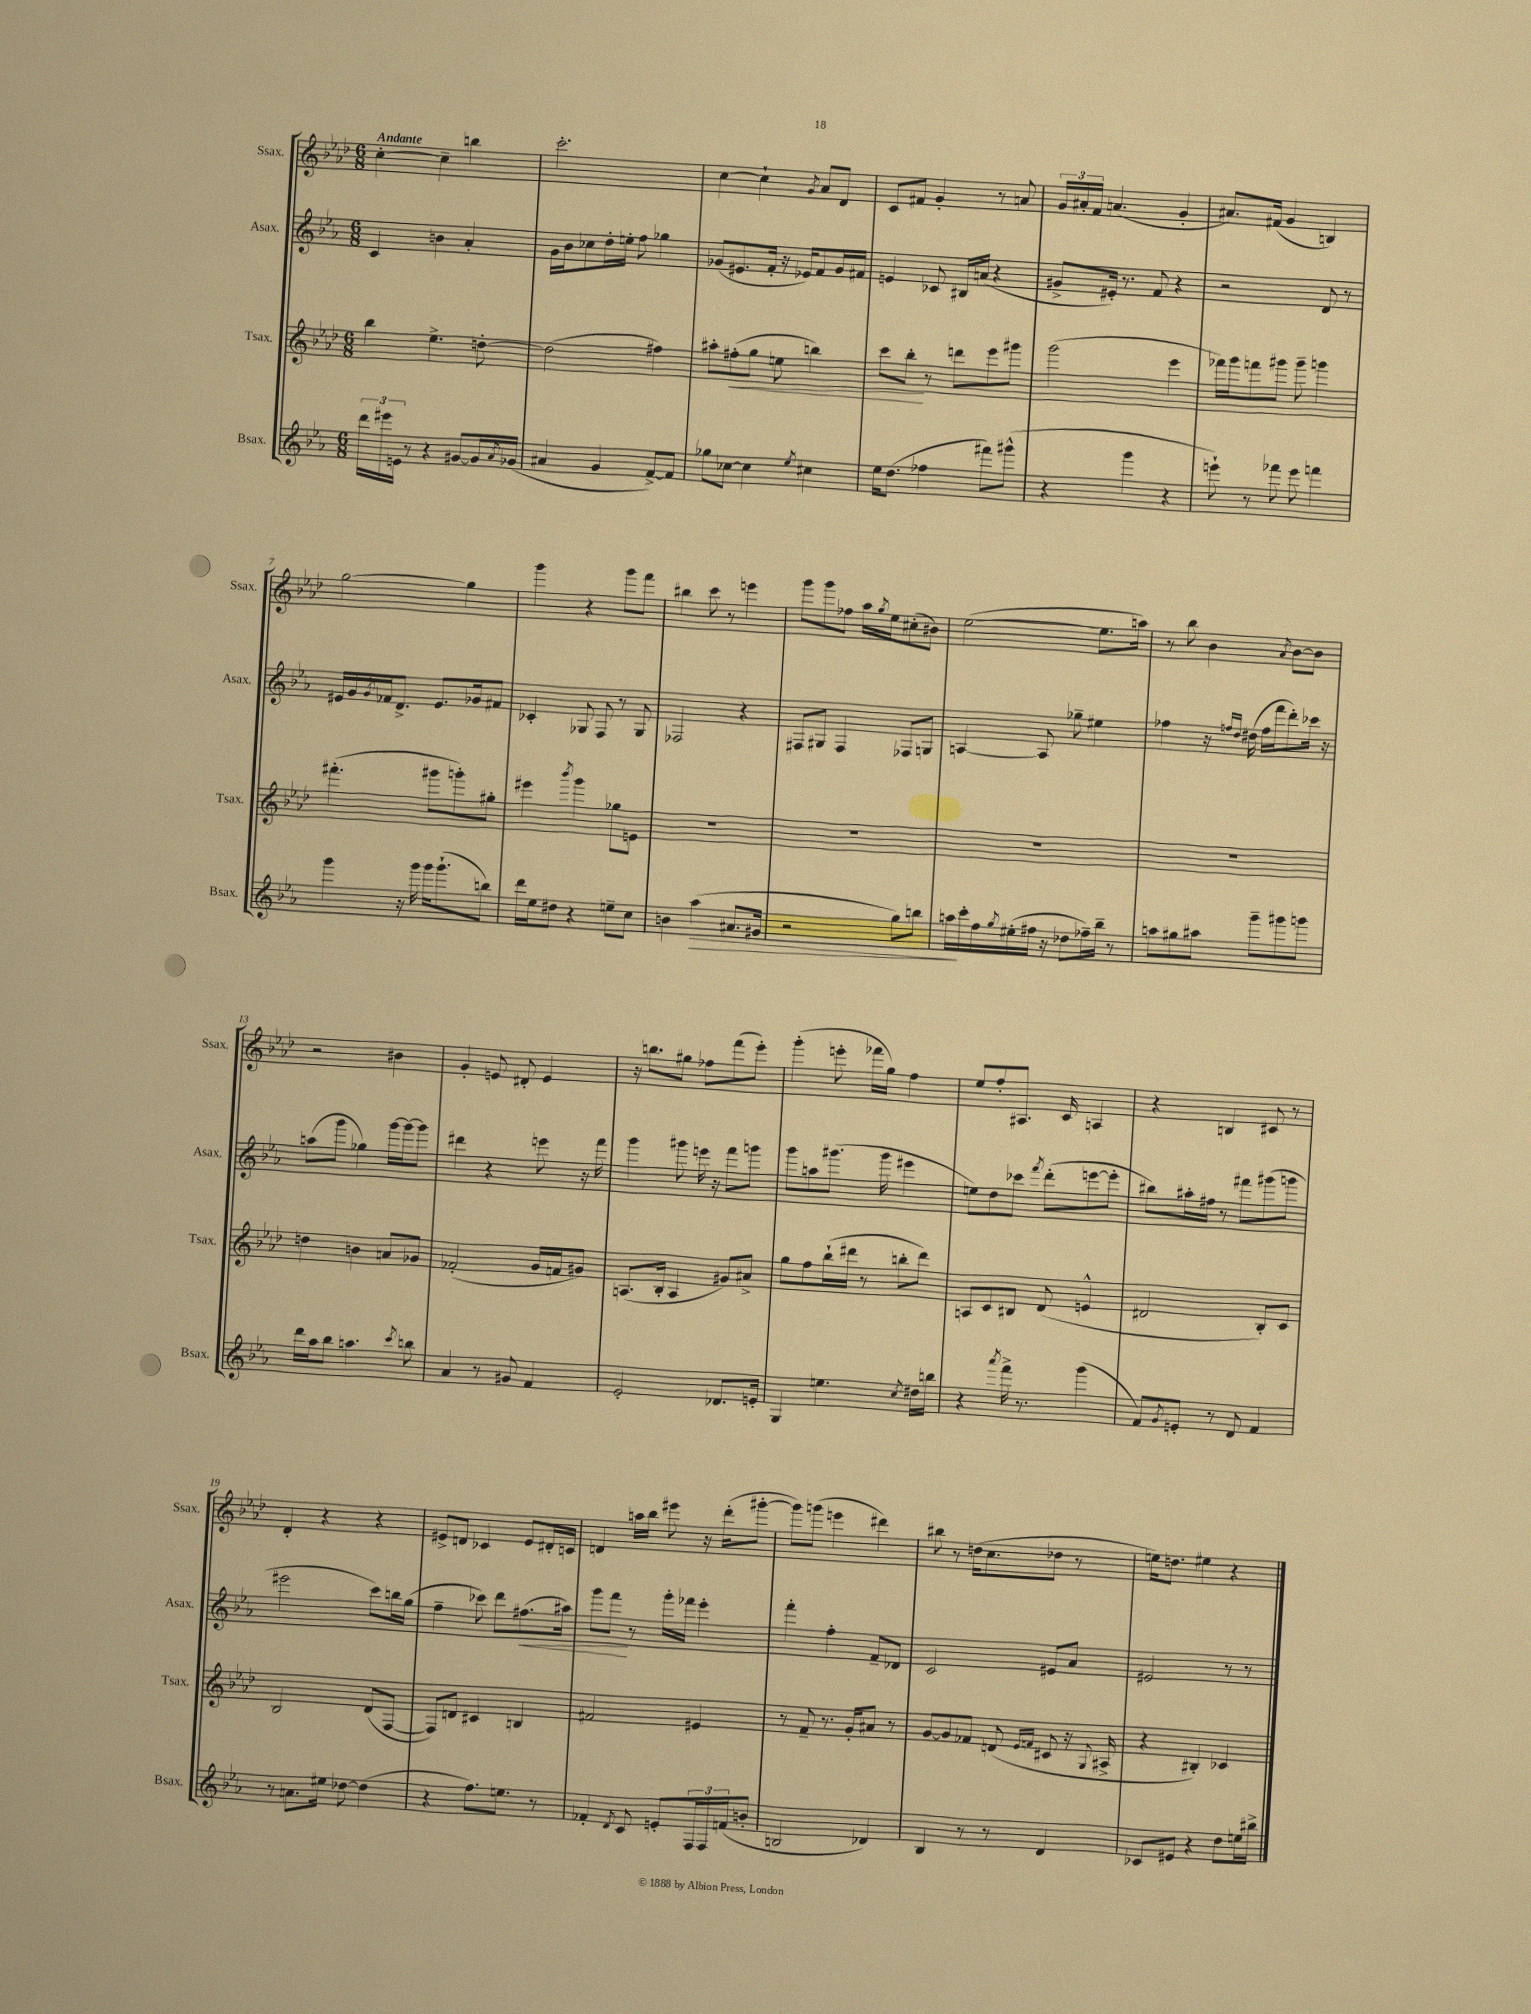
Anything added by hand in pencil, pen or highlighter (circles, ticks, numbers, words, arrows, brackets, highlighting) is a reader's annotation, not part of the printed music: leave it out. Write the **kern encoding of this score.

**kern	**dynam	**kern	**dynam	**kern	**dynam	**kern
*part4	*part4	*part3	*part3	*part2	*part2	*part1
*staff4	*staff4	*staff3	*staff3	*staff2	*staff2	*staff1
*I"Bsax.	*	*I"Tsax.	*	*I"Asax.	*	*I"Ssax.
*I'Bsax.	*	*I'Tsax.	*	*I'Asax.	*	*I'Ssax.
*clefG2	*	*clefG2	*	*clefG2	*	*clefG2
*k[b-e-a-]	*	*k[b-e-a-d-]	*	*k[b-e-a-]	*	*k[b-e-a-d-]
*M6/8	*	*M6/8	*	*M6/8	*	*M6/8
=1	=1	=1	=1	=1	=1	=1
!	!	!	!	!	!	!LO:TX:a:B:t=Andante
24ddd\LL	.	4bb-\	.	4c/	.	[4cc'\
24eee#X\	.	.	.	.	.	.
24en\JJ	.	.	.	.	.	.
8r	.	.	.	.	.	.
4r	.	4.ee-^\	.	4bn\	.	4cc~\]
[8g#X/L	.	.	.	4a-'/	.	4bbn\
16g#/L]	.	[8ddn'\	.	.	.	.
8qa-/	.	.	.	.	.	.
(16g-X/JJ	.	.	.	.	.	.
=2	=2	=2	=2	=2	=2	=2
4a#X/	.	(2dd\]	.	16g\LL	.	2.ccc'\
.	.	.	.	16b-\J	.	.
.	.	.	.	8cc-X\	.	.
4g/	.	.	.	16dd'\L	.	.
.	.	.	.	16een'\JJ	.	.
.	.	.	.	8ff\	.	.
[8f^/L)	.	4ff#X\)	.	4gg-X\	.	.
8f/J]	.	.	.	.	.	.
=3	=3	=3	=3	=3	=3	=3
8gg-X\L	.	8aa#X'\L	.	(8g-X/L	.	[4cc\
!	!	!	!LO:HP:b	!	!	!
[8cc-X\J	.	(8ff#X'\	<	8.e#X/	.	.
4cc-\]	.	8gg\J	.	.	.	4cc`\]
.	.	.	.	16f'/Jk	.	.
.	.	8een\	.	16r	.	.
.	.	.	.	16e-X/KL)	.	.
8qee-/	.	.	.	.	.	8qg/
4cc#X\	.	4bbn\)	.	8f/	.	8a-/L
.	.	.	.	16g-/L	.	8d-/J
.	.	.	.	16f#X/JJ	.	.
=4	=4	=4	=4	=4	=4	=4
16ee-\KL	.	8ccc\L	.	4en/	.	8c/L
(8.dd\J	.	.	.	.	.	.
.	.	8bb-'\J	.	.	.	8f#X/J
4ff-X\	.	8r	[	8c-X/	.	4g'/
.	.	8dddn\L	.	16B#X/LL	.	.
.	.	.	.	(16an/JJ	.	.
8fff#X\L)	.	8eee-\	.	4r	.	8r
(8ggg#X^^\J	.	8ggg#X\J	.	.	.	8an/
=5	=5	=5	=5	=5	=5	=5
4r	.	(2ggg\	.	8g#X^/L	.	24g/LL
.	.	.	.	.	.	24a#X'/
.	.	.	.	.	.	24f/JJ
.	.	.	.	16e#X'/Jk)	.	(4.an/
.	.	.	.	8.r	.	.
4ggg\	.	.	.	.	.	.
.	.	.	.	8f/	.	.
4r	.	4eee-\	.	4r	.	4g'/
=6	=6	=6	=6	=6	=6	=6
8eeen`\)	.	16fff-X\LL)	.	2r	.	8.a#X/L)
.	.	16ggg\J	.	.	.	.
8r	.	8fffn\	.	.	.	.
.	.	.	.	.	.	(16f#X/Jk
8fff-X\	.	8ggg#X\J	.	.	.	4g/
8eee\	.	8ggg#~\	.	.	.	.
4fffn\	.	4gggn\	.	8d/	.	4Bn/)
.	.	.	.	8r	.	.
!!LO:LB:g=z
=7	=7	=7	=7	=7	=7	=7
4ggg\	.	(4.fff#X'\	.	16e#X/LL	.	[2gg\
.	.	.	.	16g/	.	.
.	.	.	.	8qg/	.	.
.	.	.	.	16f-X/J	.	.
.	.	.	.	8.d^/J	.	.
16r	.	.	.	.	.	.
16ggg\	.	.	.	.	.	.
16ggg\KL	.	8ggg#X\L	.	8.e#/L	.	.
(8.ggg`\	.	.	.	.	.	.
.	.	8gggn'\)	.	.	.	4gg\]
.	.	.	.	16g-X/k	.	.
8bbn\J)	.	8gg#X'\J	.	8f#X/J	.	.
=8	=8	=8	=8	=8	=8	=8
16ddd\LL	.	4eee#X\	.	4c-X'/	.	4ggg\
16ee-\J	.	.	.	.	.	.
8dd#X\J	.	.	.	.	.	.
.	.	8qbbb-/	.	.	.	.
4r	.	4ggg\	.	8G-X/	.	4r
.	.	.	.	8F/	.	.
8een~\L	.	8gg-X\L	.	8r	.	8ggg\L
8cc\J	.	8en\J	.	8G-/	.	8fff\J
=9	=9	=9	=9	=9	=9	=9
4bn\	.	2.r	.	2F-X/	.	4bb#X\
!	!LO:HP:b	!	!	!	!	!
(4aa-\	>	.	.	.	.	8ccc\
.	.	.	.	.	.	8r
8.a#X/L	.	.	.	4r	.	4eeen\
16g#X/Jk	.	.	.	.	.	.
=10	=10	=10	=10	=10	=10	=10
2r	.	2.r	.	8F#X/L	.	8ggg\L
.	.	.	.	8G#X/J	.	8ggg\
.	.	.	.	4F#/	.	8ff-X\J
.	.	.	.	.	.	16aa-\LL
.	.	.	.	.	.	8qgg/
.	.	.	.	.	.	16ee-\J
8gg\L)	.	.	.	8F-X/L	.	(8cc#X'\
8bbn\J	.	.	.	8Gn/J	.	8b#X\J)
=11	=11	=11	=11	=11	=11	=11
16aan\LL	.	2.r	.	[4An/	.	([2ee-\
16ccc'\	]	.	.	.	.	.
16ff\	.	.	.	.	.	.
8qgg/	.	.	.	.	.	.
(16ee#X'\	.	.	.	.	.	.
16ff#X\JJ	.	.	.	8A/]	.	.
16r	.	.	.	.	.	.
8dd-X\L	.	.	.	8gg-X~\	.	.
16ff-X~\L)	.	.	.	4ee#X\	.	8.ee-\L]
16bb-~\JJ	.	.	.	.	.	.
8r	.	.	.	.	.	.
.	.	.	.	.	.	16aan\Jk)
=12	=12	=12	=12	=12	=12	=12
8aan\L	.	2.r	.	4ff-X\	.	8r
8gg#X\	.	.	.	.	.	8bb-\
8aa#X\J	.	.	.	16r	.	4b-\
.	.	.	.	16qqffn/LL	.	.
.	.	.	.	16qqdd/JJ	.	.
.	.	.	.	(16dd#X\	.	.
8ggg~\L	.	.	.	16ff\LL	.	.
.	.	.	.	16fff\J	.	.
.	.	.	.	.	.	8qa-/
8ggg#X\	.	.	.	8ddd'\)	.	[8b-\L
8gggn\J	.	.	.	16ccc-X\Jk	.	8b-\J]
.	.	.	.	16r	.	.
!!LO:LB:g=z
=13	=13	=13	=13	=13	=13	=13
16ddd\LL	.	4ddn\	.	(8aan\L	.	2r
16aa-\J	.	.	.	.	.	.
8bb-\J	.	.	.	8ggg\J	.	.
4.aan\	.	4bn\	.	4gg-X\)	.	.
.	.	8an/L	.	[16ggg\LL	.	4b#X\
.	.	.	.	16ggg\J_	.	.
8qccc/	.	.	.	.	.	.
8bbn\	.	8g-X/J	.	8ggg\J]	.	.
=14	=14	=14	=14	=14	=14	=14
4a-/	.	(2f-X'/	.	4ddd#X\	.	4g'/
8r	.	.	.	4r	.	8en/
8g#X/	.	.	.	.	.	8d#X'/
4f/	.	16g/LL	.	8eeen\	.	4e/
.	.	16fn/J	.	.	.	.
.	.	8g#X/J)	.	16r	.	.
.	.	.	.	16fff\	.	.
=15	=15	=15	=15	=15	=15	=15
2e-'/	.	(8.An/L	.	4ggg\	.	16r
.	.	.	.	.	.	8.bbn\L
.	.	16B-'/Jk	.	.	.	.
.	.	4A/	.	8ggg#X\	.	8gg#X\J
.	.	.	.	16eeen\	.	8ff-X\L
.	.	.	.	16r	.	.
8.d-X/L	.	8g#X/L)	.	8fff\L	.	(8fff\
.	.	8a#X^/J	.	8gggn\J	.	8eee-'\J)
16en'/Jk	.	.	.	.	.	.
=16	=16	=16	=16	=16	=16	=16
4G/	.	8gg\L	.	8ggg\L	.	(4ggg'\
.	.	8ff\	.	8aan\	.	.
4.een\	.	(16bb-`\L	.	(8.ggg#X\J	.	8eeen'\
.	.	16ddd#X\JJ	.	.	.	.
.	.	8r	.	.	.	16fff-X\LL
.	.	.	.	16ggg#\	.	16gg\JJ)
.	.	8bbn'\L	.	4eee#X\	.	4ff\
8qcc/	.	.	.	.	.	.
16dd#X\LL	.	8ddd#\J)	.	.	.	.
16bbn\JJ	.	.	.	.	.	.
=17	=17	=17	=17	=17	=17	=17
4r	.	8An/L	.	8een\L)	.	8ee-/L
.	.	8c/	.	8dd\	.	8ff'/
8qaaa-/	.	.	.	.	.	.
16fff^\	.	8B#X/J	.	8ccc-X\J	.	8.A#X/J
8.r	.	.	.	.	.	.
.	.	.	.	8qfff/	.	.
.	.	(8d-/	.	(8ddd'\L	.	.
.	.	.	.	.	.	16c/
(4ggg\	.	4en^^/	.	[8eeen\	.	4An/
.	.	.	.	8eee'\J]	.	.
=18	=18	=18	=18	=18	=18	=18
8f/L)	.	2d#X/	.	8bb#X\L)	.	4r
8qg/	.	.	.	.	.	.
8en'/J	.	.	.	16aa#X'\L	.	.
.	.	.	.	16ff#X\JJ	.	.
8r	.	.	.	8r	.	4Bn/
8d/	.	.	.	8fff#X\L	.	.
4f/	.	8B-'/L)	.	(8ggg#X\	.	8c#X/
.	.	8c/J	.	8gggn\J	.	8r
!!LO:LB:g=z
=19	=19	=19	=19	=19	=19	=19
8r	.	2B-/	.	2eee#X\	.	4d-'/
8.an\L	.	.	.	.	.	.
.	.	.	.	.	.	4r
16ee#X\Jk	.	.	.	.	.	.
[8dd-X\	.	.	.	.	.	.
(4dd-\]	.	(8d-/L	.	8ccc\L)	.	4r
.	.	[8F/J	.	16bbn\L	.	.
.	.	.	.	(16gg\JJ	.	.
=20	=20	=20	=20	=20	=20	=20
4r	.	8F/L])	.	4ff~\	.	8e#X^/L
.	.	8dn/J	.	.	.	8dn/J
8.ff\L)	.	4c#X/	.	8ccc-X\)	.	4c-X/
.	.	.	.	8ddd\L	.	.
8.een\J	.	.	.	.	.	.
!	!	!	!	!	!LO:HP:b	!
.	.	4Bn/	.	(8.ff#X\	<	8e#/L
8r	.	.	.	.	.	16d#X'/L
.	.	.	.	16aa#X\Jk)	.	16cn/JJ
=21	=21	=21	=21	=21	=21	=21
4f-X'/	.	2f#X/	.	8ggg\L	.	4dn/
.	.	.	.	8fff\J	.	.
8qd/	.	.	.	.	.	.
8c/	.	.	.	8r	[	16aan\LL
.	.	.	.	.	.	16bb-\JJ
8en'/L	.	.	.	16ggg'\LL	.	8eee#X\
.	.	.	.	16fff-X\JJ	.	.
24F/L	.	4e#X/	.	4eee-'\	.	16r
24F/	.	.	.	.	.	.
.	.	.	.	.	.	(16ddd-'\KL
(24fn/J	.	.	.	.	.	.
8bn'/J	.	.	.	.	.	[8ggg#X'\J
=22	=22	=22	=22	=22	=22	=22
2Bn/	.	8r	.	4fff'\	.	8ggg#\L])
.	.	8f~/	.	.	.	(8gggn\J
.	.	8.r	.	4ff'\	.	4eeen\
.	.	16g'/KL	.	.	.	.
4d-X/)	.	8a#X/J	.	8f~/L	.	4ddd#X\)
.	.	8r	.	8d-X/J	.	.
=23	=23	=23	=23	=23	=23	=23
4B-/	.	[8g/L	.	2c/	.	8bb#X\
.	.	8g/]	.	.	.	8r
8r	.	8f-X/J	.	.	.	(16ddn\KL
.	.	.	.	.	.	8.cc\
8r	.	(8dn/	.	.	.	.
.	.	16qqe-/LL	.	.	.	.
.	.	16qqfn/JJ	.	.	.	.
4d/	.	8c#X/	.	8e#X/L	.	8dd-X\J
.	.	16r	.	8a-/J	.	8r
.	.	8qqG/	.	.	.	.
.	.	16A#X^/	.	.	.	.
=24	=24	=24	=24	=24	=24	=24
8c-X/L	.	4r	.	2e#X/	.	16een\KL)
.	.	.	.	.	.	8.ddn\J
8e#X/J	.	.	.	.	.	.
4r	.	4B#X'/)	.	.	.	4ee#X\
8dd\L	.	4c-X/	.	8r	.	4r
16een\L	.	.	.	8r	.	.
16bb#X^\JJ	.	.	.	.	.	.
==	==	==	==	==	==	==
*-	*-	*-	*-	*-	*-	*-
